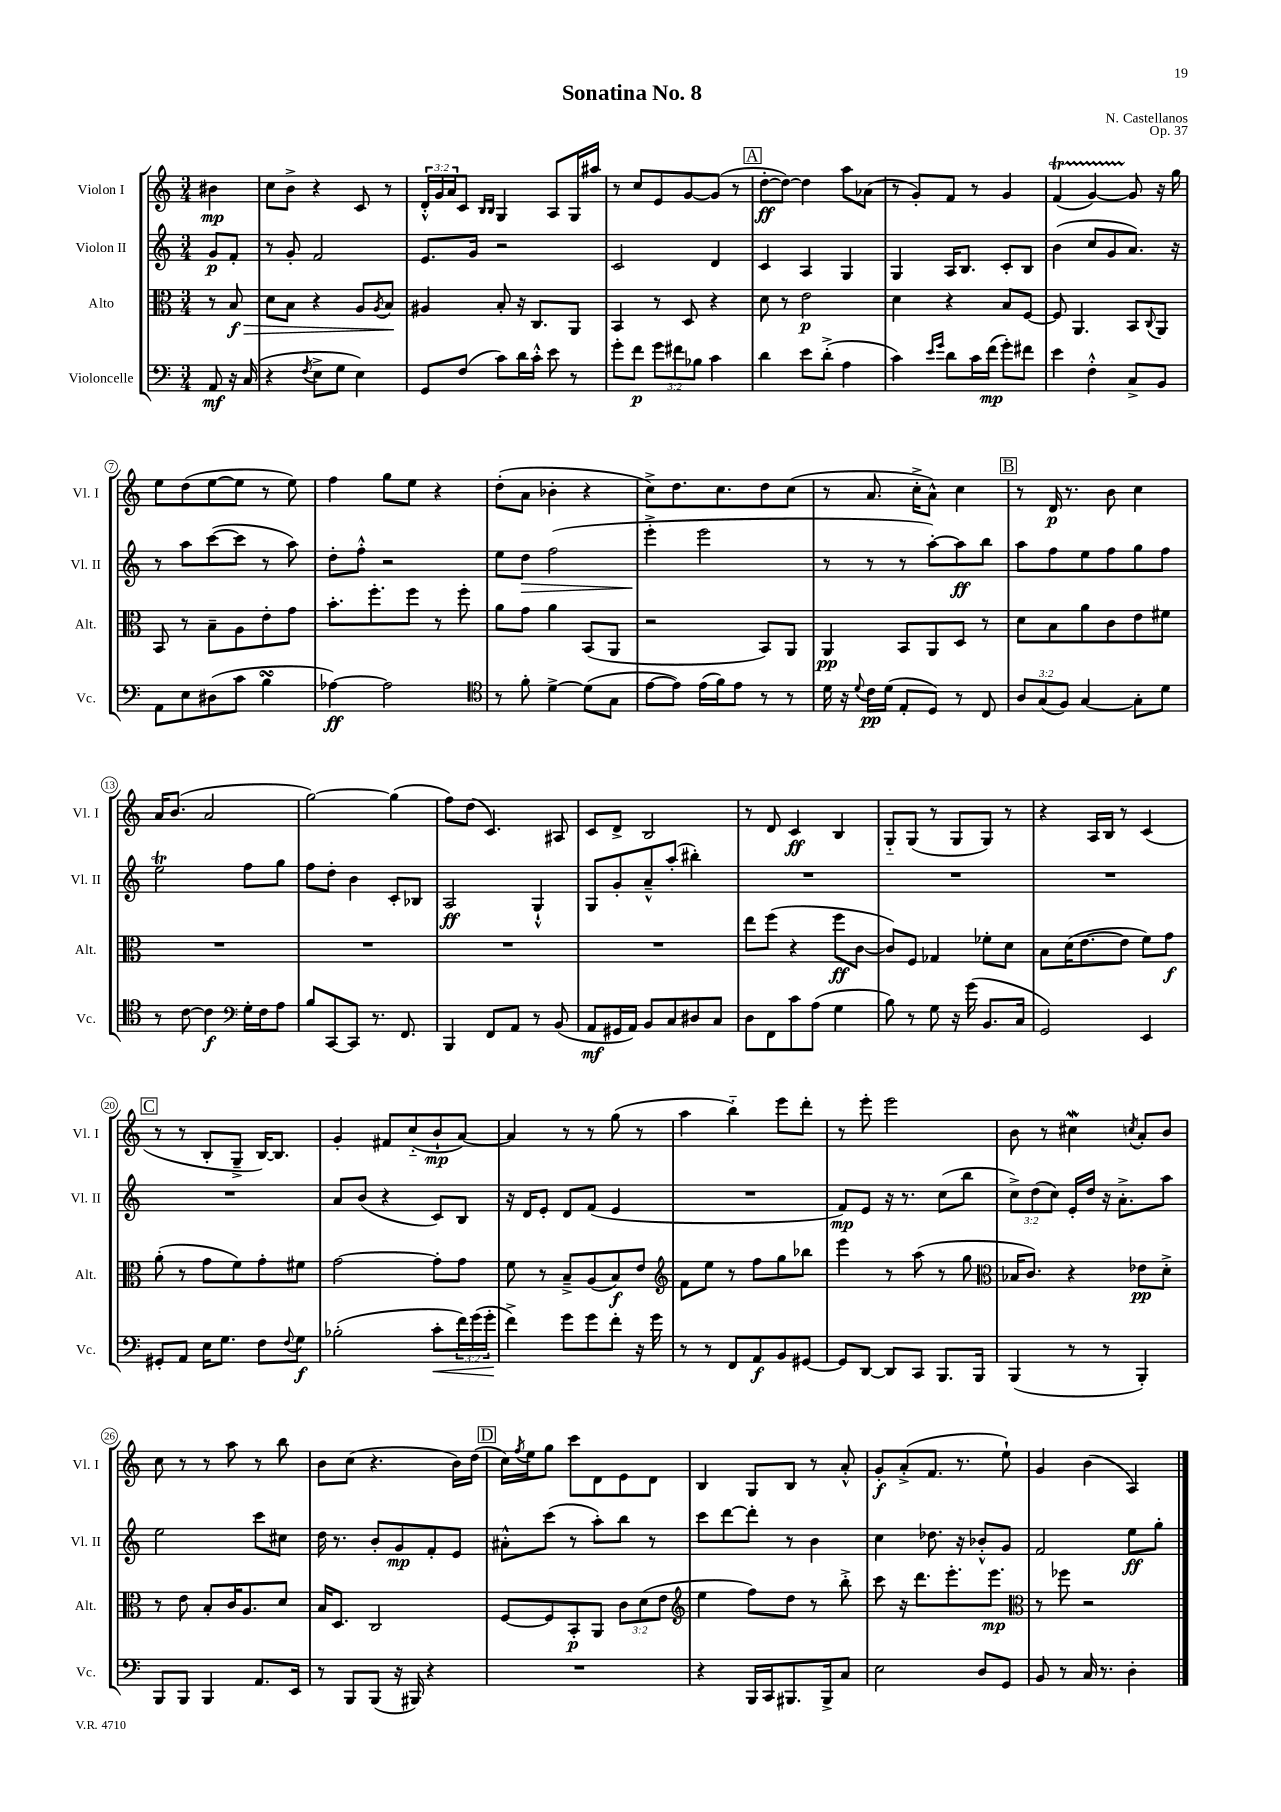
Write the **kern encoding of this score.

**kern	**dynam	**kern	**dynam	**kern	**dynam	**kern	**dynam
*part4	*part4	*part3	*part3	*part2	*part2	*part1	*part1
*staff4	*staff4	*staff3	*staff3	*staff2	*staff2	*staff1	*staff1
*I"Violoncelle	*	*I"Alto	*	*I"Violon II	*	*I"Violon I	*
*I'Vc.	*	*I'Alt.	*	*I'Vl. II	*	*I'Vl. I	*
*clefF4	*	*clefC3	*	*clefG2	*	*clefG2	*
*k[]	*	*k[]	*	*k[]	*	*k[]	*
*M3/4	*	*M3/4	*	*M3/4	*	*M3/4	*
=	=	=	=	=	=	=	=
8AA/	mf	8r	.	8g/L	p	4b#X\	mp
!	!	!	!LO:HP:b	!	!	!	!
16r	.	8B/	> f	8f'/J	.	.	.
(16C/	.	.	.	.	.	.	.
=1	=1	=1	=1	=1	=1	=1	=1
4r	.	8d\L	.	8r	.	8cc\L	.
.	.	8B\J	.	8g'/	.	8b^\J	.
8qF/	.	.	.	.	.	.	.
8E^\L	.	4r	.	2f/	.	4r	.
8G\J	.	.	.	.	.	.	.
4E\)	.	8A/L	.	.	.	8c/	.
.	.	8qA/	.	.	.	.	.
.	.	8B/J	.	.	.	8r	.
.	.	.	]	.	.	.	.
=2	=2	=2	=2	=2	=2	=2	=2
8GG/L	.	4A#X/	.	8.e/L	.	24d'^^/LL	.
.	.	.	.	.	.	24g/	.
.	.	.	.	.	.	24a/J	.
(8F/J	.	.	.	.	.	8c/J	.
.	.	.	.	16g/Jk	.	.	.
.	.	.	.	.	.	16qqB/LL	.
.	.	.	.	.	.	16qqB/JJ	.
8c\L)	.	8B'/	.	2r	.	4G/	.
16d\L	.	16r	.	.	.	.	.
16c'^^\JJ	.	8.C/L	.	.	.	.	.
8e\	.	.	.	.	.	8A/L	.
8r	.	8AA/J	.	.	.	16G/L	.
.	.	.	.	.	.	16aa#X/JJ	.
=3	=3	=3	=3	=3	=3	=3	=3
8g'\L	.	4BB/	.	2c/	.	8r	.
8f\J	p	.	.	.	.	8cc/L	.
12g\L	.	8r	.	.	.	8e/	.
12f#X\	.	.	.	.	.	.	.
.	.	8D/	.	.	.	[8g/	.
12B-X\J	.	.	.	.	.	.	.
4c\	.	4r	.	4d/	.	(8g/J]	.
.	.	.	.	.	.	8r	.
!!LO:REH:place=s1:t=A
=4	=4	=4	=4	=4	=4	=4	=4
4d\	.	8d\	.	4c/	.	[8dd'\L	ff
.	.	8r	.	.	.	8dd\J_)	.
8e\L	.	2e\	p	4A/	.	4dd\]	.
(8d'^\J	.	.	.	.	.	.	.
4A\	.	.	.	4G/	.	8aa\L	.
.	.	.	.	.	.	(8a-X\J	.
=5	=5	=5	=5	=5	=5	=5	=5
4c\)	.	4d\	.	4G/	.	8r	.
.	.	.	.	.	.	8g'/L)	.
16qqe/LL	.	.	.	.	.	.	.
16qqg/JJ	.	.	.	.	.	.	.
8d\L	.	4r	.	16A/KL	.	8f/J	.
.	.	.	.	8.B/J	.	.	.
16c\L	.	.	.	.	.	8r	.
(16f\JJ	mp	.	.	.	.	.	.
8g'\L)	.	8B/L	.	8c'/L	.	4g/	.
8f#X\J	.	[8F/J	.	8B/J	.	.	.
=6	=6	=6	=6	=6	=6	=6	=6
4e\	.	8F/]	.	(4b\	.	(4fT/	.
.	.	4.AA/	.	.	.	.	.
4F'^^\	.	.	.	8cc/L	.	[4gTTT/)	.
.	.	.	.	8g/	.	.	.
8C^/L	.	8BB/L	.	8.a/J)	.	8g/]	.
.	.	8qqC/	.	.	.	.	.
8BB/J	.	8AA/J	.	.	.	16r	.
.	.	.	.	16r	.	16gg\	.
!!LO:LB:g=z
=7	=7	=7	=7	=7	=7	=7	=7
8AA\L	.	8BB/	.	8r	.	8ee\L	.
8E\	.	8r	.	8aa\L	.	(8dd\	.
(8D#X\	.	8B~\L	.	([8ccc\	.	[8ee\	.
8c\J	.	8A\	.	8ccc\J]	.	8ee\J]	.
4BsSsS\	.	8e'\	.	8r	.	8r	.
.	.	8g\J	.	8aa\)	.	8ee\)	.
=8	=8	=8	=8	=8	=8	=8	=8
[4A-X\)	ff	8.b'\L	.	8dd'\L	.	4ff\	.
.	.	.	.	8ff'^^\J	.	.	.
.	.	8.ff'\	.	.	.	.	.
2A-\]	.	.	.	2r	.	8gg\L	.
.	.	8ff\J	.	.	.	8ee\J	.
.	.	8r	.	.	.	4r	.
.	.	8ff'\	.	.	.	.	.
=9	=9	=9	=9	=9	=9	=9	=9
*clefC4	*	*	*	*	*	*	*
8r	.	8a\L	.	8ee\L	.	(8dd'\L	.
!	!	!	!	!	!LO:HP:b	!	!
8f'\	.	8g\J	.	8dd\J	>	8a\J	.
[4d^\	.	4a\	.	(2ff\	.	4b-X'\	.
(8d\L]	.	(8BB/L	.	.	.	4r	.
8G\J	.	8AA/J	.	.	.	.	.
=10	=10	=10	=10	=10	=10	=10	=10
[8e\L	.	2r	.	4eee'^\	.	8cc^\L)	.
8e\J])	.	.	.	.	.	8.dd\	.
(16e\LL	.	.	.	2eee\	]	.	.
16f\J)	.	.	.	.	.	8.cc\	.
8e\J	.	.	.	.	.	.	.
8r	.	8BB/L)	.	.	.	8dd\	.
8r	.	8AA/J	.	.	.	(8cc\J	.
=11	=11	=11	=11	=11	=11	=11	=11
16d\	.	4AA/	pp	8r	.	8r	.
16r	.	.	.	.	.	.	.
8qqd/	.	.	.	.	.	.	.
16c\LL	pp	.	.	8r	.	8.a/	.
(16d\JJ	.	.	.	.	.	.	.
8E'/L	.	8BB/L	.	8r	.	.	.
.	.	.	.	.	.	16cc'^\KL	.
8D/J)	.	8AA/	.	[8aa'\L)	.	8a^^\J)	.
8r	.	8D/J	.	8aa\]	ff	4cc\	.
8C/	.	8r	.	8bb\J	.	.	.
!!LO:REH:place=s1:t=B
=12	=12	=12	=12	=12	=12	=12	=12
12A/L	.	8d\L	.	8aa\L	.	8r	.
(12G/	.	.	.	.	.	.	.
.	.	8B\	.	8ff\	.	16d/	p
12F/J)	.	.	.	.	.	.	.
.	.	.	.	.	.	8.r	.
[4G/	.	8a\	.	8ee\	.	.	.
.	.	8c\	.	8ff\	.	8b\	.
8G'\L]	.	8e\	.	8gg\	.	4cc\	.
8d\J	.	8f#X\J	.	8ff\J	.	.	.
!!LO:LB:g=z
=13	=13	=13	=13	=13	=13	=13	=13
8r	.	2.r	.	2eet\	.	16a/KL	.
.	.	.	.	.	.	(8.b/J	.
[8c\	.	.	.	.	.	.	.
4c\]	f	.	.	.	.	2a/	.
*clefF4	*	*	*	*	*	*	*
16G'\LL	.	.	.	8ff\L	.	.	.
16F\J	.	.	.	.	.	.	.
8A\J	.	.	.	8gg\J	.	.	.
=14	=14	=14	=14	=14	=14	=14	=14
8B/L	.	2.r	.	8ff\L	.	[2gg\)	.
[8CC/	.	.	.	8dd'\J	.	.	.
8CC/J]	.	.	.	4b\	.	.	.
8.r	.	.	.	.	.	.	.
.	.	.	.	8c'/L	.	(4gg\]	.
8.FF/	.	.	.	.	.	.	.
.	.	.	.	8B-X/J	.	.	.
=15	=15	=15	=15	=15	=15	=15	=15
4BBB/	.	2.r	.	2A/	ff	8ff\L)	.
.	.	.	.	.	.	(8dd\J	.
8FF/L	.	.	.	.	.	4.c/)	.
8AA/J	.	.	.	.	.	.	.
8r	.	.	.	4G`^^/	.	.	.
(8BB/	.	.	.	.	.	8A#X/	.
=16	=16	=16	=16	=16	=16	=16	=16
8AA/L	mf	2.r	.	8G/L	.	8c/L	.
16GG#X/L	.	.	.	8g'/	.	8d^/J	.
16AA/JJ)	.	.	.	.	.	.	.
8BB/L	.	.	.	8a~^^/	.	2B/	.
8C/	.	.	.	(8aa'/J	.	.	.
8D#X/	.	.	.	4bb#X'\)	.	.	.
8C/J	.	.	.	.	.	.	.
=17	=17	=17	=17	=17	=17	=17	=17
8D\L	.	8ee\L	.	2.r	.	8r	.
8FF\	.	(8ff\J	.	.	.	8d/	.
8c\	.	4r	.	.	.	4c/	ff
(8A\J	.	.	.	.	.	.	.
4G\	.	8ff\L	ff	.	.	4B/	.
.	.	[8c\J	.	.	.	.	.
=18	=18	=18	=18	=18	=18	=18	=18
8B\)	.	8c/L])	.	2.r	.	8G/L	.
8r	.	8F/J	.	.	.	(8G/J	.
8G\	.	4G-X/	.	.	.	8r	.
16r	.	.	.	.	.	8G/L	.
(16g\	.	.	.	.	.	.	.
8.BB/L	.	8f-X'\L	.	.	.	8G/J)	.
.	.	8d\J	.	.	.	8r	.
16C/Jk	.	.	.	.	.	.	.
=19	=19	=19	=19	=19	=19	=19	=19
2GG/)	.	8B\L	.	2.r	.	4r	.
.	.	(16d\K	.	.	.	.	.
.	.	[8.e\	.	.	.	.	.
.	.	.	.	.	.	16A/LL	.
.	.	.	.	.	.	16B/JJ	.
.	.	8e\J]	.	.	.	8r	.
4EE/	.	8f\L)	.	.	.	(4c/	.
.	.	8g\J	f	.	.	.	.
!!LO:LB:g=z
!!LO:REH:place=s1:t=C
=20	=20	=20	=20	=20	=20	=20	=20
8GG#X'/L	.	(8a'\	.	2.r	.	8r	.
8AA/J	.	8r	.	.	.	8r	.
16E\KL	.	8g\L	.	.	.	8B'/L	.
8.G\J	.	.	.	.	.	.	.
.	.	8f\)	.	.	.	8G~^/J	.
8F\L	.	8g'\	.	.	.	[16B/KL)	.
.	.	.	.	.	.	8.B/J]	.
8qqF/	.	.	.	.	.	.	.
8G\J	f	8f#X\J	.	.	.	.	.
=21	=21	=21	=21	=21	=21	=21	=21
(2B-X'\	.	[2g\	.	8a/L	.	4g'/	.
.	.	.	.	(8b/J	.	.	.
.	.	.	.	4r	.	8f#X/L	.
.	.	.	.	.	.	(8cc/	.
!	!LO:HP:b	!	!	!	!	!	!
8c'\L	<	8g'\L]	.	8c/L)	.	8b`/	mp
24f\L)	.	8g\J	.	8B/J	.	[8a/J)	.
(24g\	.	.	.	.	.	.	.
24g'\JJ	.	.	.	.	.	.	.
=22	=22	=22	=22	=22	=22	=22	=22
4f^\)	.	8f\	.	16r	.	4a/]	.
.	.	.	.	16d/KL	.	.	.
.	.	8r	.	8e'/J	.	.	.
8g\L	[	8B~^/L	.	8d/L	.	8r	.
8g\	.	(8A/	.	(8f/J	.	8r	.
8f'\J	.	8B/)	f	4e/	.	(8gg\	.
16r	.	8e/J	.	.	.	8r	.
16g\	.	.	.	.	.	.	.
=23	=23	=23	=23	=23	=23	=23	=23
*	*	*clefG2	*	*	*	*	*
8r	.	8f\L	.	2.r	.	4aa\	.
8r	.	8ee\J	.	.	.	.	.
8FF/L	.	8r	.	.	.	4bb\)	.
8AA/	f	8ff\L	.	.	.	.	.
8BB/	.	8gg\	.	.	.	8eee\L	.
[8GG#X/J	.	8bb-X\J	.	.	.	8ddd'\J	.
=24	=24	=24	=24	=24	=24	=24	=24
8GG#/L]	.	4eee\	.	8f/L)	mp	8r	.
[8DD/J	.	.	.	8e/J	.	8eee'\	.
8DD/L]	.	8r	.	16r	.	2eee\	.
.	.	.	.	8.r	.	.	.
8CC/J	.	(8aa\	.	.	.	.	.
8.BBB/L	.	8r	.	(8cc\L	.	.	.
.	.	8gg\	.	8bb\J	.	.	.
16BBB/Jk	.	.	.	.	.	.	.
=25	=25	=25	=25	=25	=25	=25	=25
*	*	*clefC3	*	*	*	*	*
(4BBB/	.	16B-X/KL	.	12cc^\L)	.	8b\	.
.	.	8.c/J)	.	.	.	.	.
.	.	.	.	(12dd\	.	.	.
.	.	.	.	.	.	8r	.
.	.	.	.	12cc\J)	.	.	.
8r	.	4r	.	16e'/LL	.	4cc#XW\	.
.	.	.	.	16dd/JJ	.	.	.
8r	.	.	.	16r	.	.	.
.	.	.	.	8.a'^\L	.	.	.
.	.	.	.	.	.	8qccn/	.
4BBB'/)	.	8e-X\L	pp	.	.	8a'/L	.
.	.	8d'^\J	.	8aa\J	.	8b/J	.
!!LO:LB:g=z
=26	=26	=26	=26	=26	=26	=26	=26
8BBB/L	.	8r	.	2ee\	.	8cc\	.
8BBB/J	.	8e\	.	.	.	8r	.
4BBB/	.	8B'/L	.	.	.	8r	.
.	.	16c/K	.	.	.	8aa\	.
.	.	8.A/	.	.	.	.	.
8.AA/L	.	.	.	8ccc\L	.	8r	.
.	.	8d/J	.	8cc#X\J	.	8bb\	.
16EE/Jk	.	.	.	.	.	.	.
=27	=27	=27	=27	=27	=27	=27	=27
8r	.	16B/KL	.	16dd\	.	8b\L	.
.	.	8.D/J	.	8.r	.	.	.
8BBB/L	.	.	.	.	.	(8cc\J	.
(8BBB/J	.	2C/	.	8b'/L	.	4.r	.
16r	.	.	.	8g/	mp	.	.
16BBB#X/)	.	.	.	.	.	.	.
4r	.	.	.	8f'/	.	.	.
.	.	.	.	8e/J	.	16b\LL)	.
.	.	.	.	.	.	(16dd\JJ	.
!!LO:REH:place=s1:t=D
=28	=28	=28	=28	=28	=28	=28	=28
2.r	.	[8F/L	.	8a#X'^^\L	.	16cc\LL)	.
.	.	.	.	.	.	8qff/	.
.	.	.	.	.	.	16ee\J	.
.	.	8F/]	.	(8ccc\J	.	8gg\J	.
.	.	8BB'/	p	8r	.	8ccc\L	.
.	.	8AA/J	.	8aa'\L)	.	8d\	.
.	.	12c\L	.	8bb\J	.	8e\	.
.	.	(12d\	.	.	.	.	.
.	.	.	.	8r	.	8d\J	.
.	.	12e\J	.	.	.	.	.
=29	=29	=29	=29	=29	=29	=29	=29
*	*	*clefG2	*	*	*	*	*
4r	.	4ee\	.	8ccc\L	.	4B/	.
.	.	.	.	[8ddd\	.	.	.
16BBB/LL	.	8ff\L)	.	8ddd'\J]	.	8G/L	.
16CC/J	.	.	.	.	.	.	.
8.BBB#X/	.	8dd\J	.	8r	.	8B/J	.
.	.	8r	.	4b\	.	8r	.
16BBB#^/k	.	.	.	.	.	.	.
8C/J	.	8bb'^\	.	.	.	8a'^^/	.
=30	=30	=30	=30	=30	=30	=30	=30
2E\	.	8ccc\	.	4cc\	.	8g'/L	f
.	.	16r	.	.	.	(8a'^/	.
.	.	8.ddd\L	.	.	.	.	.
.	.	.	.	8.dd-X\	.	8.f/J	.
.	.	8.eee'\	.	.	.	.	.
.	.	.	.	16r	.	8.r	.
8D/L	.	.	.	8b-X'^^/L	.	.	.
.	.	8.eee\J	mp	.	.	.	.
8GG/J	.	.	.	8g/J	.	8ee`\)	.
=31	=31	=31	=31	=31	=31	=31	=31
*	*	*clefC3	*	*	*	*	*
8BB/	.	8r	.	2f/	.	4g/	.
8r	.	8ff-X\	.	.	.	.	.
16C/	.	2r	.	.	.	(4b\	.
8.r	.	.	.	.	.	.	.
4D'\	.	.	.	8ee\L	ff	4A/)	.
.	.	.	.	8gg'\J	.	.	.
==	==	==	==	==	==	==	==
*-	*-	*-	*-	*-	*-	*-	*-
